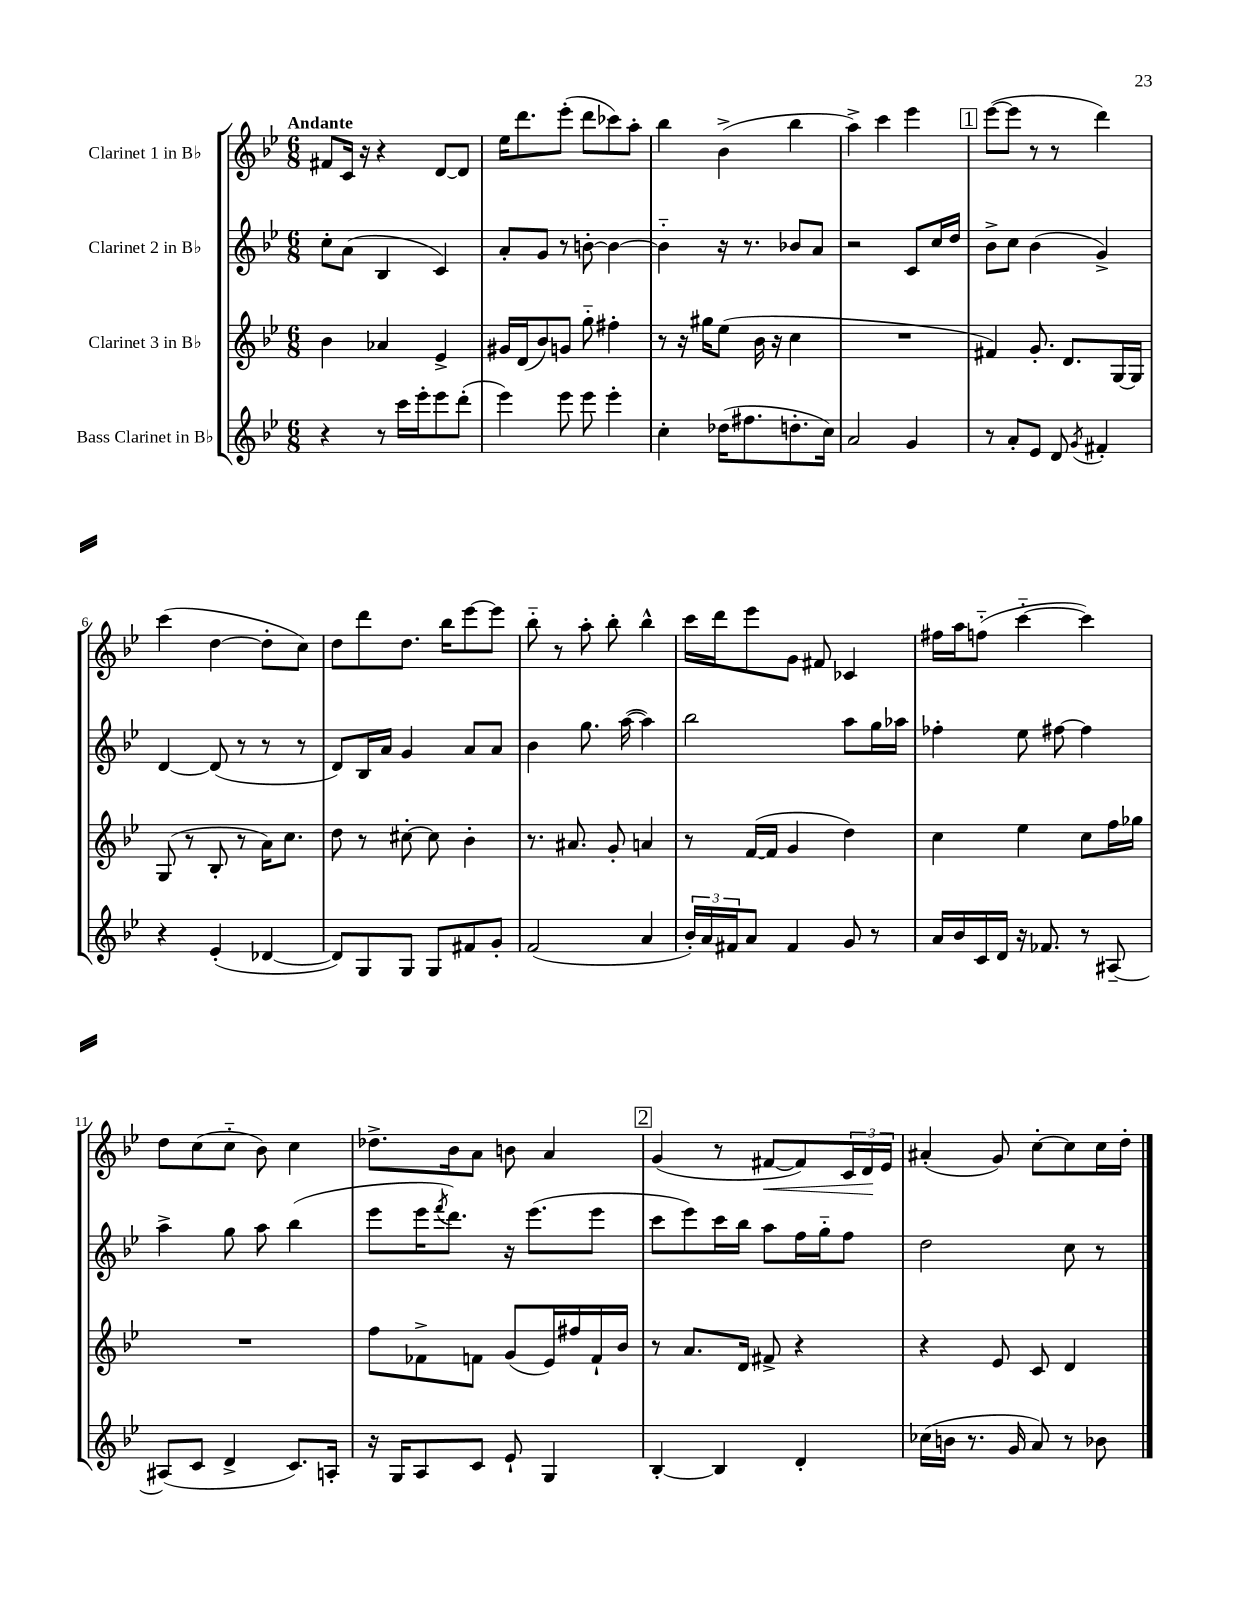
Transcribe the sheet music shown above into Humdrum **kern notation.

**kern	**kern	**kern	**kern	**dynam
*part4	*part3	*part2	*part1	*part1
*staff4	*staff3	*staff2	*staff1	*staff1
*I"Bass Clarinet in B♭	*I"Clarinet 3 in B♭	*I"Clarinet 2 in B♭	*I"Clarinet 1 in B♭	*
*clefG2	*clefG2	*clefG2	*clefG2	*
*k[b-e-]	*k[b-e-]	*k[b-e-]	*k[b-e-]	*
*M6/8	*M6/8	*M6/8	*M6/8	*
=1	=1	=1	=1	=1
!	!	!	!LO:TX:a:B:t=Andante	!
4r	4b-\	8cc'\L	8f#X/L	.
.	.	(8a\J	16c/Jk	.
.	.	.	16r	.
8r	4a-X/	4B-/	4r	.
16ccc\LL	.	.	.	.
16eee-'\J	.	.	.	.
8eee-\	4e-^/	4c/)	[8d/L	.
(8ddd'\J	.	.	8d/J]	.
=2	=2	=2	=2	=2
4eee-\)	16g#X/LL	8a'/L	16ee-\KL	.
.	(16d/J	.	8.ddd\	.
.	8b-/)	8g/J	.	.
8eee-\	8gn/J	8r	(8eee-'\J	.
8eee-\	8gg\	[8bn'\	8ddd\L	.
4eee-'\	4ff#X'\	4b\_	8ccc-X\)	.
.	.	.	8aa'\J	.
=3	=3	=3	=3	=3
4cc'\	8r	4b\]	4bb-\	.
.	16r	.	.	.
.	16gg#X\KL	.	.	.
(16dd-X\KL	(8ee-\J	16r	(4b-^\	.
8.ff#X\	.	8.r	.	.
.	16b-\	.	.	.
.	16r	.	.	.
8.ddn'\	4cc\	8b-X/L	4bb-\	.
.	.	8a/J	.	.
16cc\Jk)	.	.	.	.
=4	=4	=4	=4	=4
2a/	2.r	2r	4aa^\)	.
.	.	.	4ccc\	.
4g/	.	8c/L	4eee-\	.
.	.	16cc/L	.	.
.	.	16dd/JJ	.	.
!!LO:REH:place=s1:t=1
=5	=5	=5	=5	=5
8r	4f#X/)	8b-^\L	([8eee-\L	.
8a'/L	.	8cc\J	8eee-\J]	.
8e-/J	8.g'/	(4b-\	8r	.
8d/	.	.	8r	.
.	8.d/L	.	.	.
8qg/	.	.	.	.
4f#X'/	.	4g^/)	4ddd\)	.
.	[16G/L	.	.	.
.	16G/JJ]	.	.	.
!!LO:LB:g=z
=6	=6	=6	=6	=6
4r	(8G/	[4d/	(4ccc\	.
.	8r	.	.	.
(4e-'/	8B-'/	(8d/]	[4dd\	.
.	8r	8r	.	.
[4d-X/	16a\KL)	8r	8dd'\L]	.
.	8.cc\J	.	.	.
.	.	8r	8cc\J)	.
=7	=7	=7	=7	=7
8d-/L])	8dd\	8d/L)	8dd\L	.
8G/	8r	16B-/L	8ddd\	.
.	.	16a/JJ	.	.
8G/J	[8cc#X'\	4g/	8.dd\J	.
8G/L	8cc#\]	.	.	.
.	.	.	16bb-\KL	.
8f#X/	4b-'\	8a/L	[8eee-\	.
8g'/J	.	8a/J	8eee-\J]	.
=8	=8	=8	=8	=8
(2f/	8.r	4b-\	8bb-\	.
.	.	.	8r	.
.	8.a#X/	.	.	.
.	.	8.gg\	8aa'\	.
.	8g'/	.	8bb-'\	.
.	.	([16aa\	.	.
4a/	4an/	4aa\])	4bb-^^\	.
=9	=9	=9	=9	=9
24b-'/LL)	8r	2bb-\	16ccc\LL	.
24a/	.	.	.	.
.	.	.	16ddd\J	.
24f#X/J	.	.	.	.
8a/J	([16f/LL	.	8eee-\	.
.	16f/JJ]	.	.	.
4f#/	4g/	.	8g\J	.
.	.	.	8f#X/	.
8g/	4dd\)	8aa\L	4c-X/	.
8r	.	16gg\L	.	.
.	.	16aa-X\JJ	.	.
=10	=10	=10	=10	=10
16a/LL	4cc\	4ff-X'\	16ff#X\LL	.
16b-/	.	.	16aa\J	.
16c/	.	.	(8ffn\J	.
16d/JJ	.	.	.	.
16r	4ee-\	8ee-\	[4ccc\	.
8.f-X/	.	.	.	.
.	.	[8ff#X\	.	.
8r	8cc\L	4ff#\]	4ccc\])	.
[8A#X~/	16ff\L	.	.	.
.	16gg-X\JJ	.	.	.
!!LO:LB:g=z
=11	=11	=11	=11	=11
(8A#X/L]	2.r	4aa^\	8dd\L	.
8c/J	.	.	(8cc\	.
4d^/	.	8gg\	8cc\J	.
.	.	8aa\	8b-\)	.
8.c/L)	.	(4bb-\	4cc\	.
16An'/Jk	.	.	.	.
=12	=12	=12	=12	=12
16r	8ff\L	8eee-\L	8.dd-X^\L	.
16G/KL	.	.	.	.
8A/	8f-X^\	16eee-\K	.	.
.	.	8qfff/	.	.
.	.	8.ddd\J)	16b-\k	.
8c/J	8fn\J	.	8a\J	.
8e-`/	(8g/L	16r	8bn\	.
.	.	(8.eee-\L	.	.
4G/	16e-/L)	.	4a/	.
.	16ff#X/	.	.	.
.	16f`/	8eee-\J	.	.
.	16b-/JJ	.	.	.
!!LO:REH:place=s1:t=2
=13	=13	=13	=13	=13
[4B-'/	8r	8ccc\L	(4g/	.
.	8.a/L	8eee-\)	.	.
4B-/]	.	16ccc\L	8r	.
.	16d/Jk	16bb-\JJ	.	.
!	!	!	!	!LO:HP:b
.	8f#X^/	8aa\L	[8f#X/L	<
4d'/	4r	16ff\L	8f#/])	.
.	.	16gg\J	.	.
.	.	8ff\J	24c/L	.
.	.	.	24d/	.
.	.	.	24e-/JJ	[
=14	=14	=14	=14	=14
(16cc-X\LL	4r	2dd\	(4a#X'/	.
16bn\JJ	.	.	.	.
8.r	.	.	.	.
.	8e-/	.	8g/)	.
16g/	.	.	.	.
8a/)	8c/	.	[8cc'\L	.
8r	4d/	8cc\	8cc\]	.
8b-X\	.	8r	16cc\L	.
.	.	.	16dd'\JJ	.
==	==	==	==	==
*-	*-	*-	*-	*-
